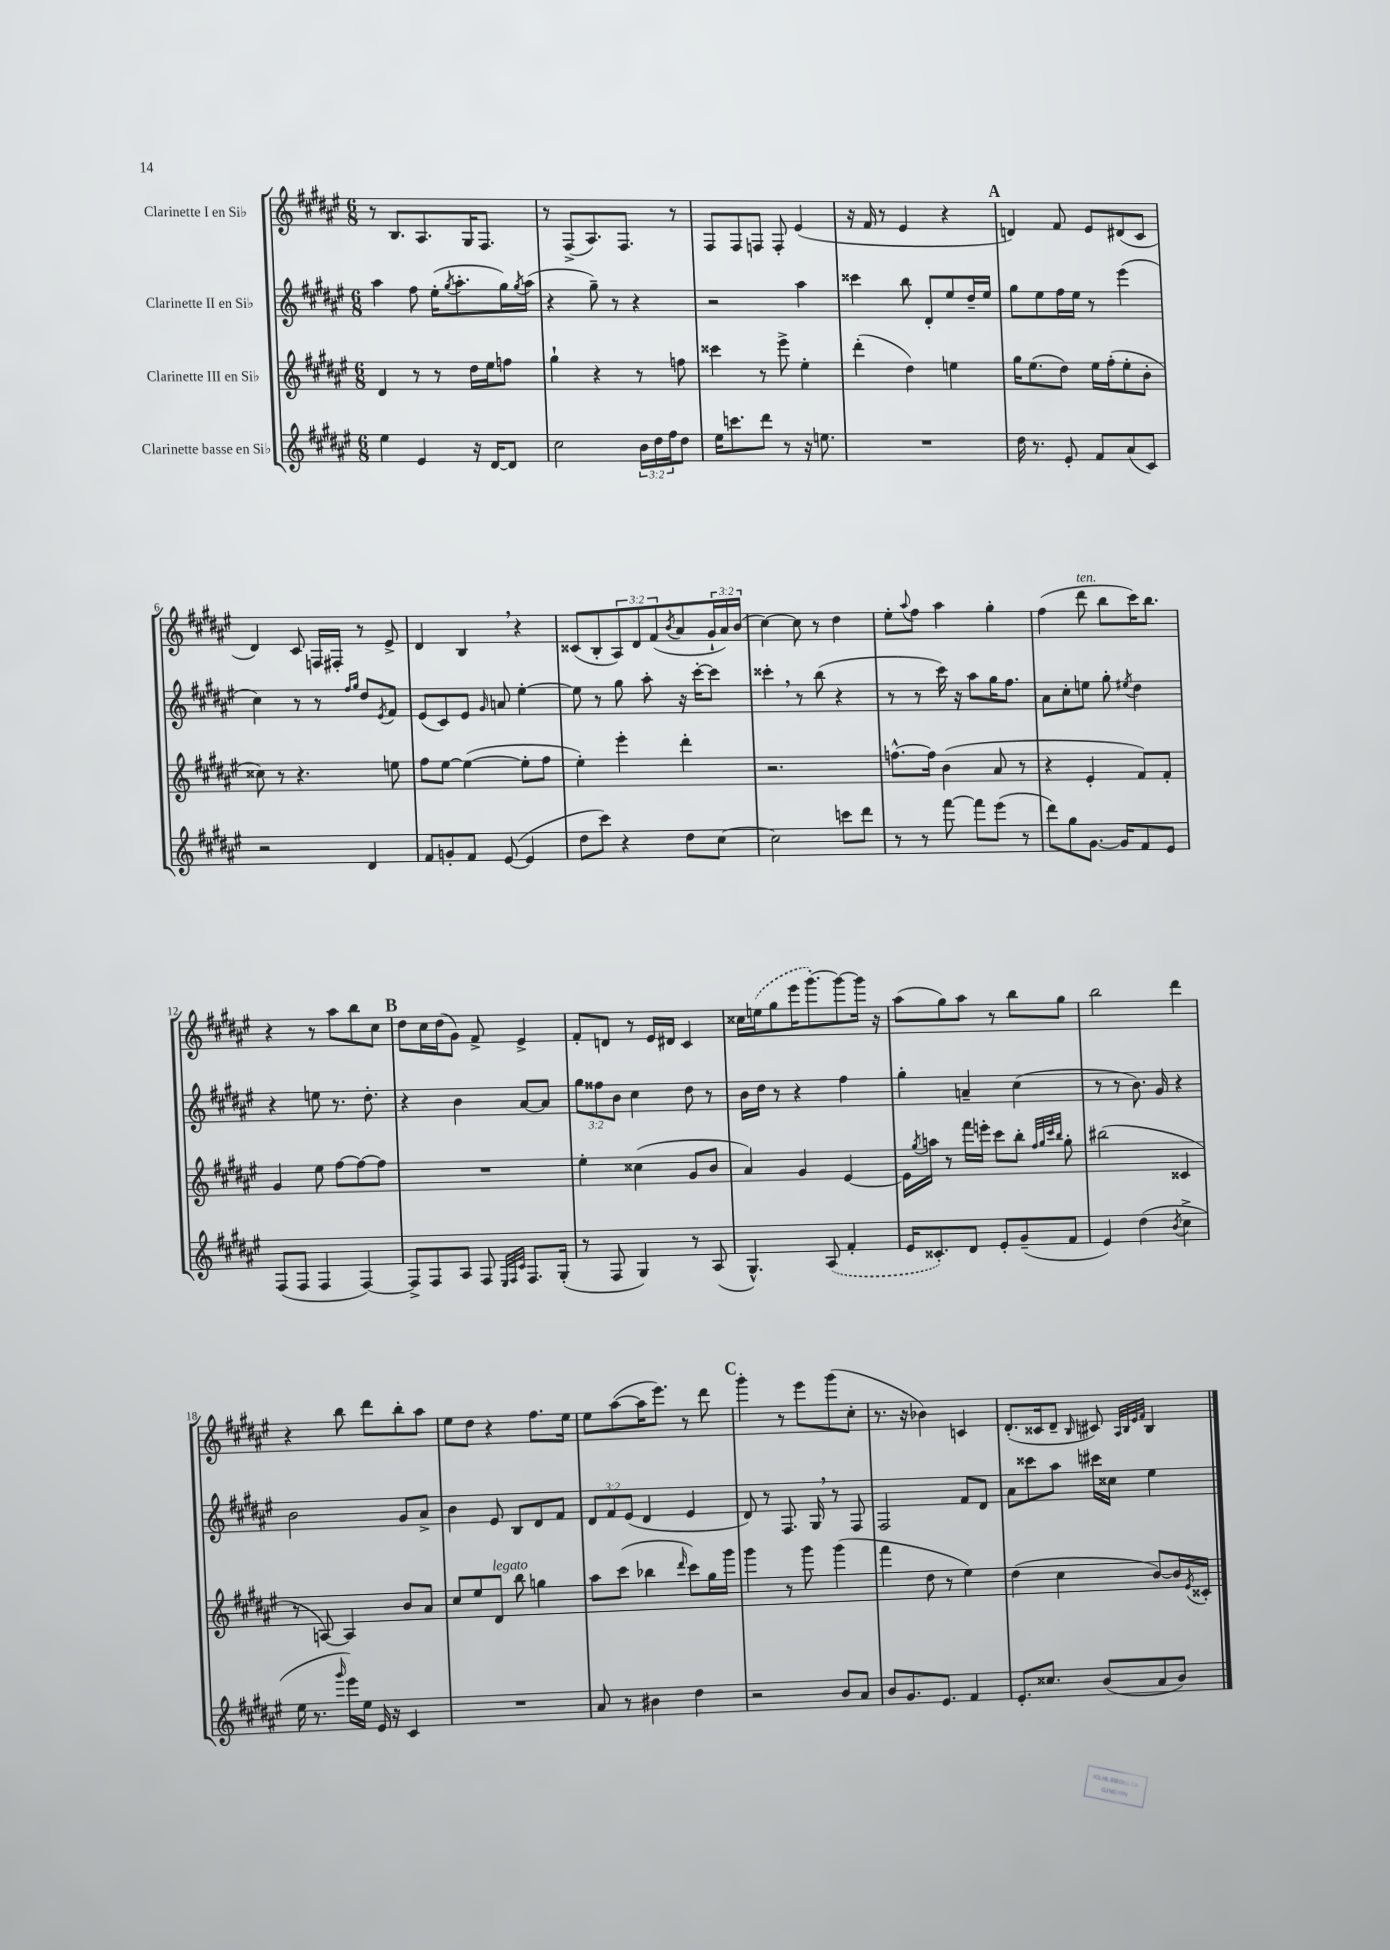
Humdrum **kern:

**kern	**kern	**kern	**kern
*staff4	*staff3	*staff2	*staff1
*clefG2	*clefG2	*clefG2	*clefG2
*k[f#c#g#d#a#e#]	*k[f#c#g#d#a#e#]	*k[f#c#g#d#a#e#]	*k[f#c#g#d#a#e#]
*M6/8	*M6/8	*M6/8	*M6/8
4ee#\	4d#/	4aa#\	8r
.	.	.	8.B/L
4e#/	8r	8ff#\	.
.	.	.	8.A#/
.	8r	(16ee#'\LK	.
.	.	8qgg#/	.
.	.	8.aa#'\	.
16r	16dd#\LL	.	16G#/K
[16d#/LK	16ee#\J	.	8.F#/J
8d#/]J	8ff\J	16gg#\L)	.
.	.	8qgg#/	.
.	.	(16aa#\JJ	.
=	=	=	=
2cc#\	4gg#`\	4r	8r
.	.	.	(8F#^/L
.	4r	8gg#~\)	8.A#/)
.	.	8r	.
.	.	.	8.F#/J
24b\LL	8r	4r	.
24dd#\	.	.	.
24ff#\J	.	.	.
8dd#\J	8ff\	.	8r
=	=	=	=
16ee#\LK	4ccc##\	2r	8F#/L
8.ccc\	.	.	.
.	.	.	8F#/
8ddd#\J	8r	.	8F/J
8r	8eee#^\	.	8F'/
16r	4ee#'\	4aa#\	(4e#/
8.ee\	.	.	.
=	=	=	=
2.r	(4ddd#'\	4ccc##\	16r
.	.	.	16f#/
.	.	.	8r
.	4dd#\)	8bb\	4e#/
.	.	8d#'/L	.
.	4ee\	8ee#/	4r
.	.	16dd#~/L	.
.	.	16ee#/JJ	.
=	=	=	=
16dd#\	16gg#\LK	8gg#\L	4d/)
8.r	(8.ee#\	.	.
.	.	8ee#\	.
8e#'/	8dd#\J)	16ff#\L	8f#/
.	.	16ee#\JJ	.
8f#/L	16ee#\LL	8r	8e#/L
.	(16ff#'\J	.	.
(8a#/	8ee#'\	(4eee#\	(8d#/
8c#/J)	8b'\J	.	8c#/J
=	=	=	=
2r	8cc##\)	4cc#\)	4d#/)
.	8r	.	.
.	4.r	8r	8c#/
.	.	8r	16F/LL
.	.	.	16F#'/JJ
.	.	16qqff#/LL	.
.	.	16qqgg#/JJ	.
4d#/	.	8dd#/L	8r
.	.	8qe#/	.
.	8ee\	8f#/J	8e#^/
=	=	=	=
8f#/L	8ff#\L	(8e#/L	4d#/
8g'/	[8ee#\J	8c#/)	.
8f#/J	(4ee#\_	8e#/J	4B/
.	.	16qqg#/	.
([8e#/	.	8a/	.
4e#/]	8ee#'\]L	[4ee#'\	4r
.	8ff#\J	.	.
=	=	=	=
8dd#\L	4ee#'\)	8ee#\]	(8c##/L
8ccc#\J)	.	8r	8B'/
4r	4eee#'\	8gg#\	12A#/)
.	.	.	12d#/
.	.	8aa#'\	.
.	.	.	(12f#/
.	.	.	8qb/
8dd#\L	4ddd#'\	16r	8a#/
.	.	[16ccc#'\LK	.
[8cc#\J	.	8ccc#\]J	24g#`/L
.	.	.	24a#/)
.	.	.	(24b/JJ
=	=	=	=
2cc#\]	2.r	4ccc##'\	[4cc#\)
.	.	8r	8cc#\]
.	.	(8bb\	8r
8ccc\L	.	4r	4dd#\
8ddd#\J	.	.	.
=	=	=	=
8r	[8.ff^^\L	8r	8ee#'\L
.	.	.	8qqaa#/
8r	.	8r	8ff#\J
.	16ff\]Jk	.	.
[8fff#\	(4b\	16ccc#\)	4aa#\
.	.	16r	.
8fff#\]L	.	8aa#\L	.
(8eee#\J	8a#/	16gg#\K	4gg#'\
.	.	8.ff#\J	.
8r	8r	.	.
=	=	=	=
8ddd#\L)	4r	8a#\L	(4ff#\
8gg#\	.	8cc#'\	.
[8.g#\J	4e#'/	8ee\J	8ddd#\
.	.	8gg#'\	8bb\L
16g#/]LK	.	.	.
.	.	8qee#/	.
8f#/	8f#/L)	4dd#\	16ccc#\K)
.	.	.	8.bb\J
8e#/J	8f#'/J	.	.
=	=	=	=
(8F#/L	4g#/	4r	4r
8F#/J	.	.	.
4F#/	8ee#\	8ee\	8r
.	[8ff#\L	8.r	8aa#\L
[4F#/)	8ff#\_	.	8bb\
.	.	8.dd#'\	.
.	8ff#\]J	.	8cc#\J
=	=	=	=
8F#^/]L	2.r	4r	8dd#\L
8F#/	.	.	16cc#\L
.	.	.	(16dd#\J
8A#/J	.	4b\	8g#\J)
8F#/	.	.	8f#^/
32qqE#/LLL	.	.	.
32qqF#/	.	.	.
32qqc#/JJJ	.	.	.
8.F#/L	.	[8a#/L	4e#^/
.	.	8a#/]J	.
(16G#'/Jk	.	.	.
=	=	=	=
8r	4ee#'\	12gg#\L	8f#'/L
.	.	12ff##\	.
8F#/	.	.	8d/J
.	.	12b\J	.
4G#/)	(4cc##\	4cc#\	8r
.	.	.	16e#/LL
.	.	.	16d#/JJ
8r	8g#/L	8dd#\	4c#/
(8A#/	8b/J	8r	.
=	=	=	=
4.G#^^/)	4a#/)	16b\LL	16cc##\LL
.	.	16dd#\JJ	(16ee\J
.	.	8r	8gg#\
.	4g#/	4r	16eee#\K
.	.	.	[8.ggg#'\)
(8A#/	.	.	.
4f#'/	[4e#/	4ff#\	8ggg#\_
.	.	.	16ggg#\]Jk
.	.	.	16r
=	=	=	=
16e#/LK	16e#\]LL	4gg#'\	(8aa#\L
.	8qgg#/	.	.
8.c##'/)	16aa\JJ	.	.
.	8r	.	8gg#\)
8d#/J	16fff#\LL	4a~/	8aa#\J
.	16eee'\JJ	.	.
8e#'/L	8ccc#\L	.	8r
(8g#~/	8bb'\J	(4cc#\	8bb\L
.	32qqff#/LLL	.	.
.	32qqgg#/	.	.
.	32qqccc#/	.	.
.	32qqbb/JJJ	.	.
8f#/J	8gg#'\	.	8gg#\J
=	=	=	=
4e#/)	(2bb#\	8r	2bb\
.	.	8r	.
(4dd#\	.	8.b\)	.
.	.	16g#/	.
8qb/	.	.	.
4cc#^\	4c##/	4r	4ddd#\
=	=	=	=
16ee#\	8r	2b\	4r
8.r	.	.	.
.	[8A/)	.	.
16qqggg#/	.	.	.
16eee#\LL)	4A/]	.	8bb\
16ee#\JJ	.	.	.
16e#/	.	.	8ddd#\L
16r	.	.	.
4c#/	8b/L	8g#/L	8bb'\
.	8a#/J	8a#^/J	8aa#\J
=	=	=	=
2.r	8cc#/L	4b\	8ee#\L
.	8ee#/	.	8dd#\J
.	8d#/J	8e#/	4r
.	8bb\	8B/L	.
.	4gg\	8d#/	8.ff#\L
.	.	8f#/J	.
.	.	.	16ee#\Jk
=	=	=	=
8a#/	8aa#\L	12d#/L	8ee#\L
.	.	12f#/	.
8r	(8ccc#\J	.	([8aa#\
.	.	(12e#/J	.
4b#\	4bb-\	4d#/	16aa#\]K
.	.	.	8.eee#\J)
.	16qqddd#/	.	.
4dd#\	8ccc#\L)	4e#/	8r
.	16gg#\L	.	8ddd#\
.	16ggg#\JJ	.	.
=	=	=	=
2r	4ggg#\	8d#/)	4ggg#'\
.	.	8r	.
.	8r	8.F#/	8r
.	8ggg#\	.	8eee#\L
.	.	16G#/	.
8b/L	(4ggg#\	8r	(8ggg#\
8a#/J	.	8F#/	8cc#'\J
=	=	=	=
8b/L	4fff#\	2F#/	8.r
8.g#/	.	.	.
.	.	.	16r
.	8dd#\	.	4b-\)
8.e#/J	.	.	.
.	8r	.	.
4f#/	4ee#\)	8f#/L	4c/
.	.	8d#/J	.
=	=	=	=
8.e#'/L	(4dd#\	8a#\L	(8.d#'/L
.	.	8ccc##\	.
8.cc##/J	.	.	16c##/k
.	4cc#\	8aa#\J	8d#~/J
.	.	.	16qqB/
(8b/L	.	16ccc#\LL	8c#/)
.	.	16cc##\JJ	.
.	.	.	32qqA#/LLL
.	.	.	32qqB/
.	.	.	32qqe#/
.	.	.	32qqf#/JJJ
8a#/	[8b/L)	4ee#\	4B/
8b/J)	16b/]L	.	.
.	8qe#/	.	.
.	16c##'/JJ	.	.
==	==	==	==
*-	*-	*-	*-
